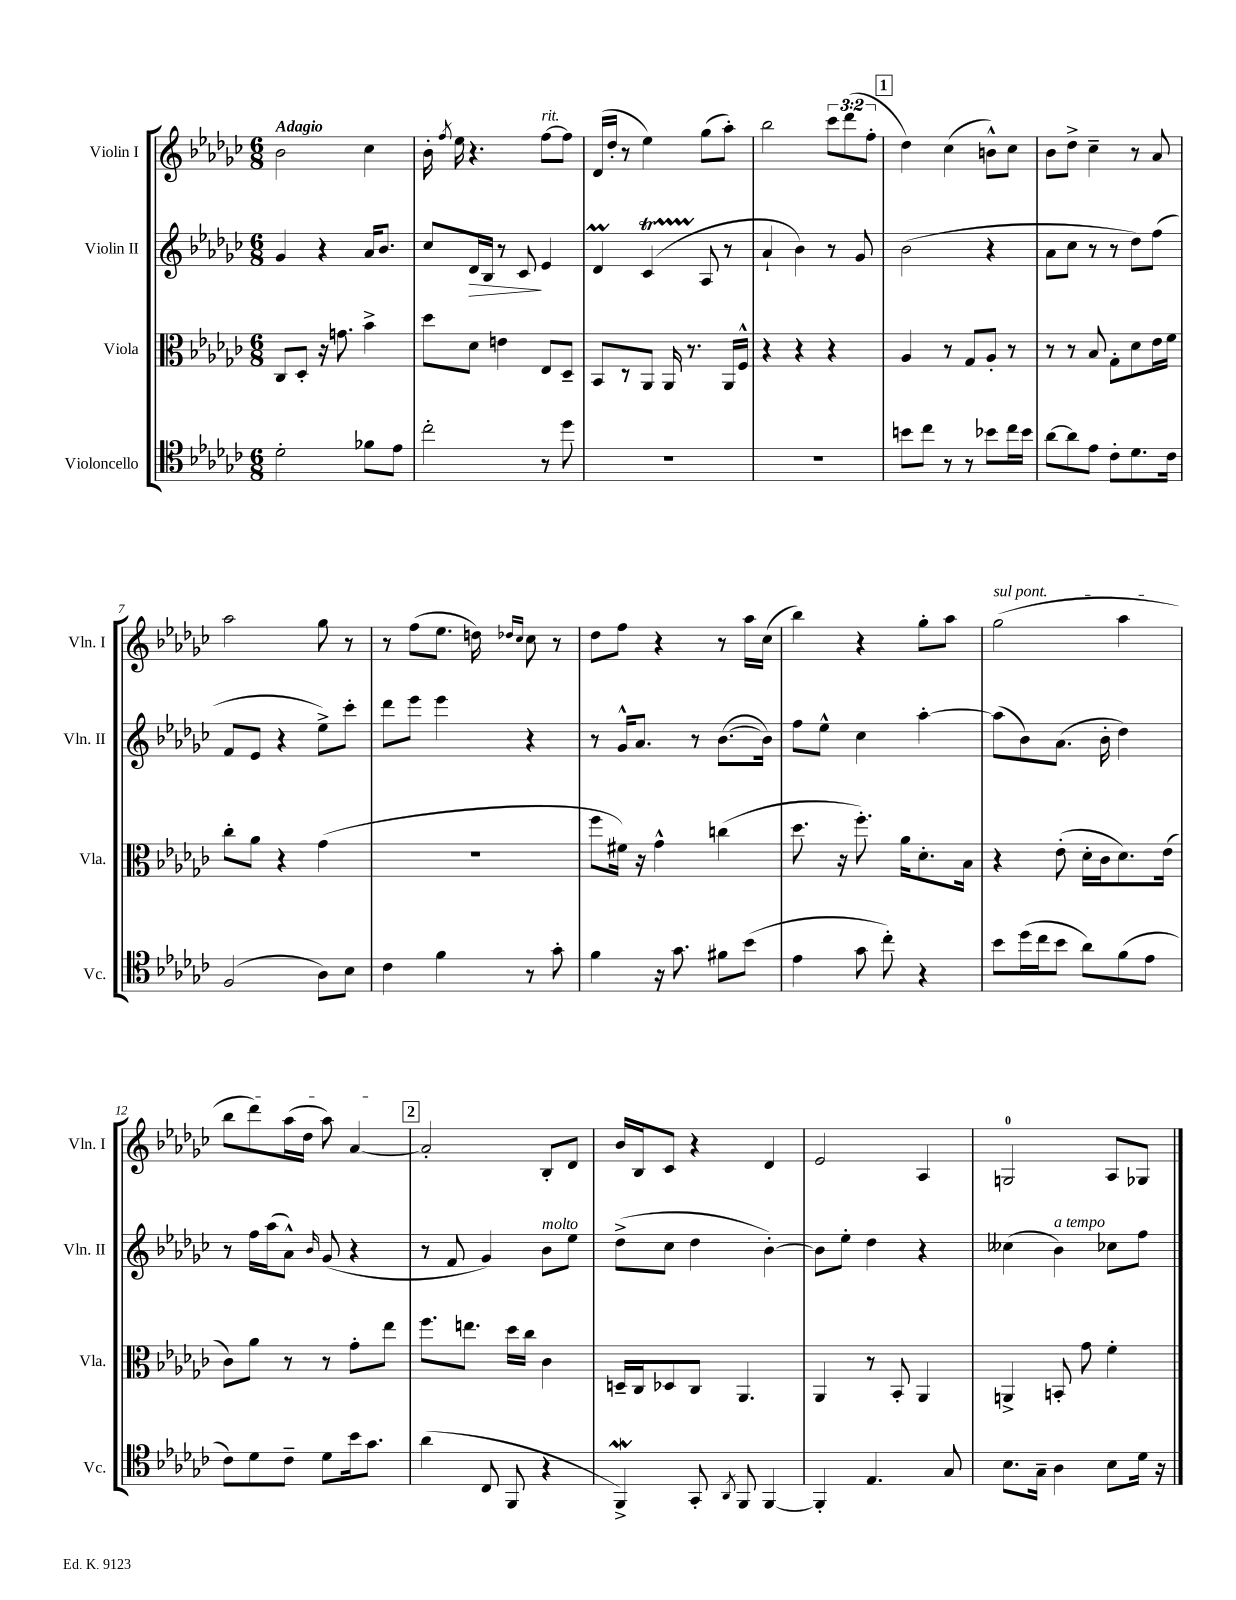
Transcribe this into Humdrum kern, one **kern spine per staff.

**kern	**kern	**kern	**kern
*staff4	*staff3	*staff2	*staff1
*clefC4	*clefC3	*clefG2	*clefG2
*k[b-e-a-d-g-c-]	*k[b-e-a-d-g-c-]	*k[b-e-a-d-g-c-]	*k[b-e-a-d-g-c-]
*M6/8	*M6/8	*M6/8	*M6/8
2d-'	8C-	4g-	2b-
.	8D-'	.	.
.	16r	4r	.
.	8.g	.	.
8f-	4b-^	16a-	4cc-
.	.	8.b-	.
8e-	.	.	.
=	=	=	=
2cc-'	8dd-	8cc-	16b-'
.	.	.	8qff
.	.	.	16ee-
.	8d-	16d-	4.r
.	.	16B-	.
.	4e	8r	.
.	.	8c-	.
8r	8E-	4e-	[8ff
8dd-	8D-~	.	8ff]
=	=	=	=
2.r	8BB-	4d-	(16d-
.	.	.	16dd-'
.	8r	.	8r
.	8AA-	(4c-	4ee-)
.	16AA-	.	.
.	8.r	.	.
.	.	8A-	(8gg-
.	16AA-	8r	8aa-')
.	16F^^	.	.
=	=	=	=
2.r	4r	4a-`	2bb-
.	4r	4b-)	.
.	4r	8r	12ccc-
.	.	.	(12ddd-
.	.	8g-	.
.	.	.	12ff'
=	=	=	=
8b	4A-	(2b-	4dd-)
8cc-	.	.	.
8r	8r	.	(4cc-
8r	8G-	.	.
8b-	8A-'	4r	8b^^)
16cc-	8r	.	8cc-
16b-	.	.	.
=	=	=	=
[8a-	8r	8a-	8b-
8a-]	8r	8cc-	8dd-^
8e-	8B-	8r	4cc-~
8c-'	8G-'	8r	.
8.d-	8d-	8dd-)	8r
.	16e-	(8ff	8a-
16c-	16f	.	.
=	=	=	=
(2F	8cc-'	8f	2aa-
.	8a-	8e-	.
.	4r	4r	.
8A-)	(4g-	8ee-^)	8gg-
8B-	.	8ccc-'	8r
=	=	=	=
4c-	2.r	8ddd-	8r
.	.	8eee-	(8ff
4f	.	4eee-	8.ee-
.	.	.	16dd)
.	.	.	16qqdd-
.	.	.	16qqcc-
8r	.	4r	8cc-
8g-'	.	.	8r
=	=	=	=
4f	8ff	8r	8dd-
.	16f#)	16g-^^	8ff
.	16r	8.a-	.
16r	4g-^^	.	4r
8.g-	.	.	.
.	.	8r	.
8f#	(4cc	([8.b-	8r
(8b-	.	.	16aa-
.	.	16b-])	(16cc-
=	=	=	=
4e-	8.dd-	8ff	4bb-)
.	.	8ee-^^	.
.	16r	.	.
8g-	8.ff')	4cc-	4r
8cc-')	.	.	.
.	16a-	.	.
4r	8.d-'	[4aa-'	8gg-'
.	.	.	8aa-
.	16B-	.	.
=	=	=	=
8b-	4r	(8aa-]	(2gg-
(16dd-	.	8b-)	.
16cc-	.	.	.
8b-	(8e-'	(8.a-	.
8a-)	16d-'	.	.
.	16c-	16b-'	.
(8f	8.d-)	4dd-)	4aa-
8e-	.	.	.
.	(16e-	.	.
=	=	=	=
8c-)	8c-)	8r	8bb-
8d-	8a-	16ff	8ddd-)
.	.	(16aa-	.
8c-~	8r	8a-^^)	(16aa-
.	.	.	16dd-
.	.	16qqb-	.
8d-	8r	(8g-	8aa-)
16b-	8g-'	4r	[4a-
8.g-	.	.	.
.	8ee-	.	.
=	=	=	=
(4a-	8.ff	8r	2a-']
.	.	8f	.
.	8.ee	.	.
8C-	.	4g-)	.
8FF	16dd-	.	.
.	16cc-	.	.
4r	4c-	8b-	8B-'
.	.	8ee-	8d-
=	=	=	=
4FF^)	16D~	(8dd-^	16b-
.	16C-	.	16B-
.	8D-	8cc-	8c-
8GG-'	8C-	4dd-	4r
8qAA-	.	.	.
8FF	4.AA-	.	.
[4FF	.	[4b-')	4d-
=	=	=	=
4FF']	4AA-	8b-]	2e-
.	.	8ee-'	.
4.E-	8r	4dd-	.
.	8BB-'	.	.
.	4AA-	4r	4A-
8G-	.	.	.
=	=	=	=
8.B-	4AA^	(4cc--	2G
16G-~	.	.	.
4A-	8BB'	4b-)	.
.	8g-	.	.
8B-	4f'	8cc-	8A-
16d-	.	8ff	8G-
16r	.	.	.
==	==	==	==
*-	*-	*-	*-
